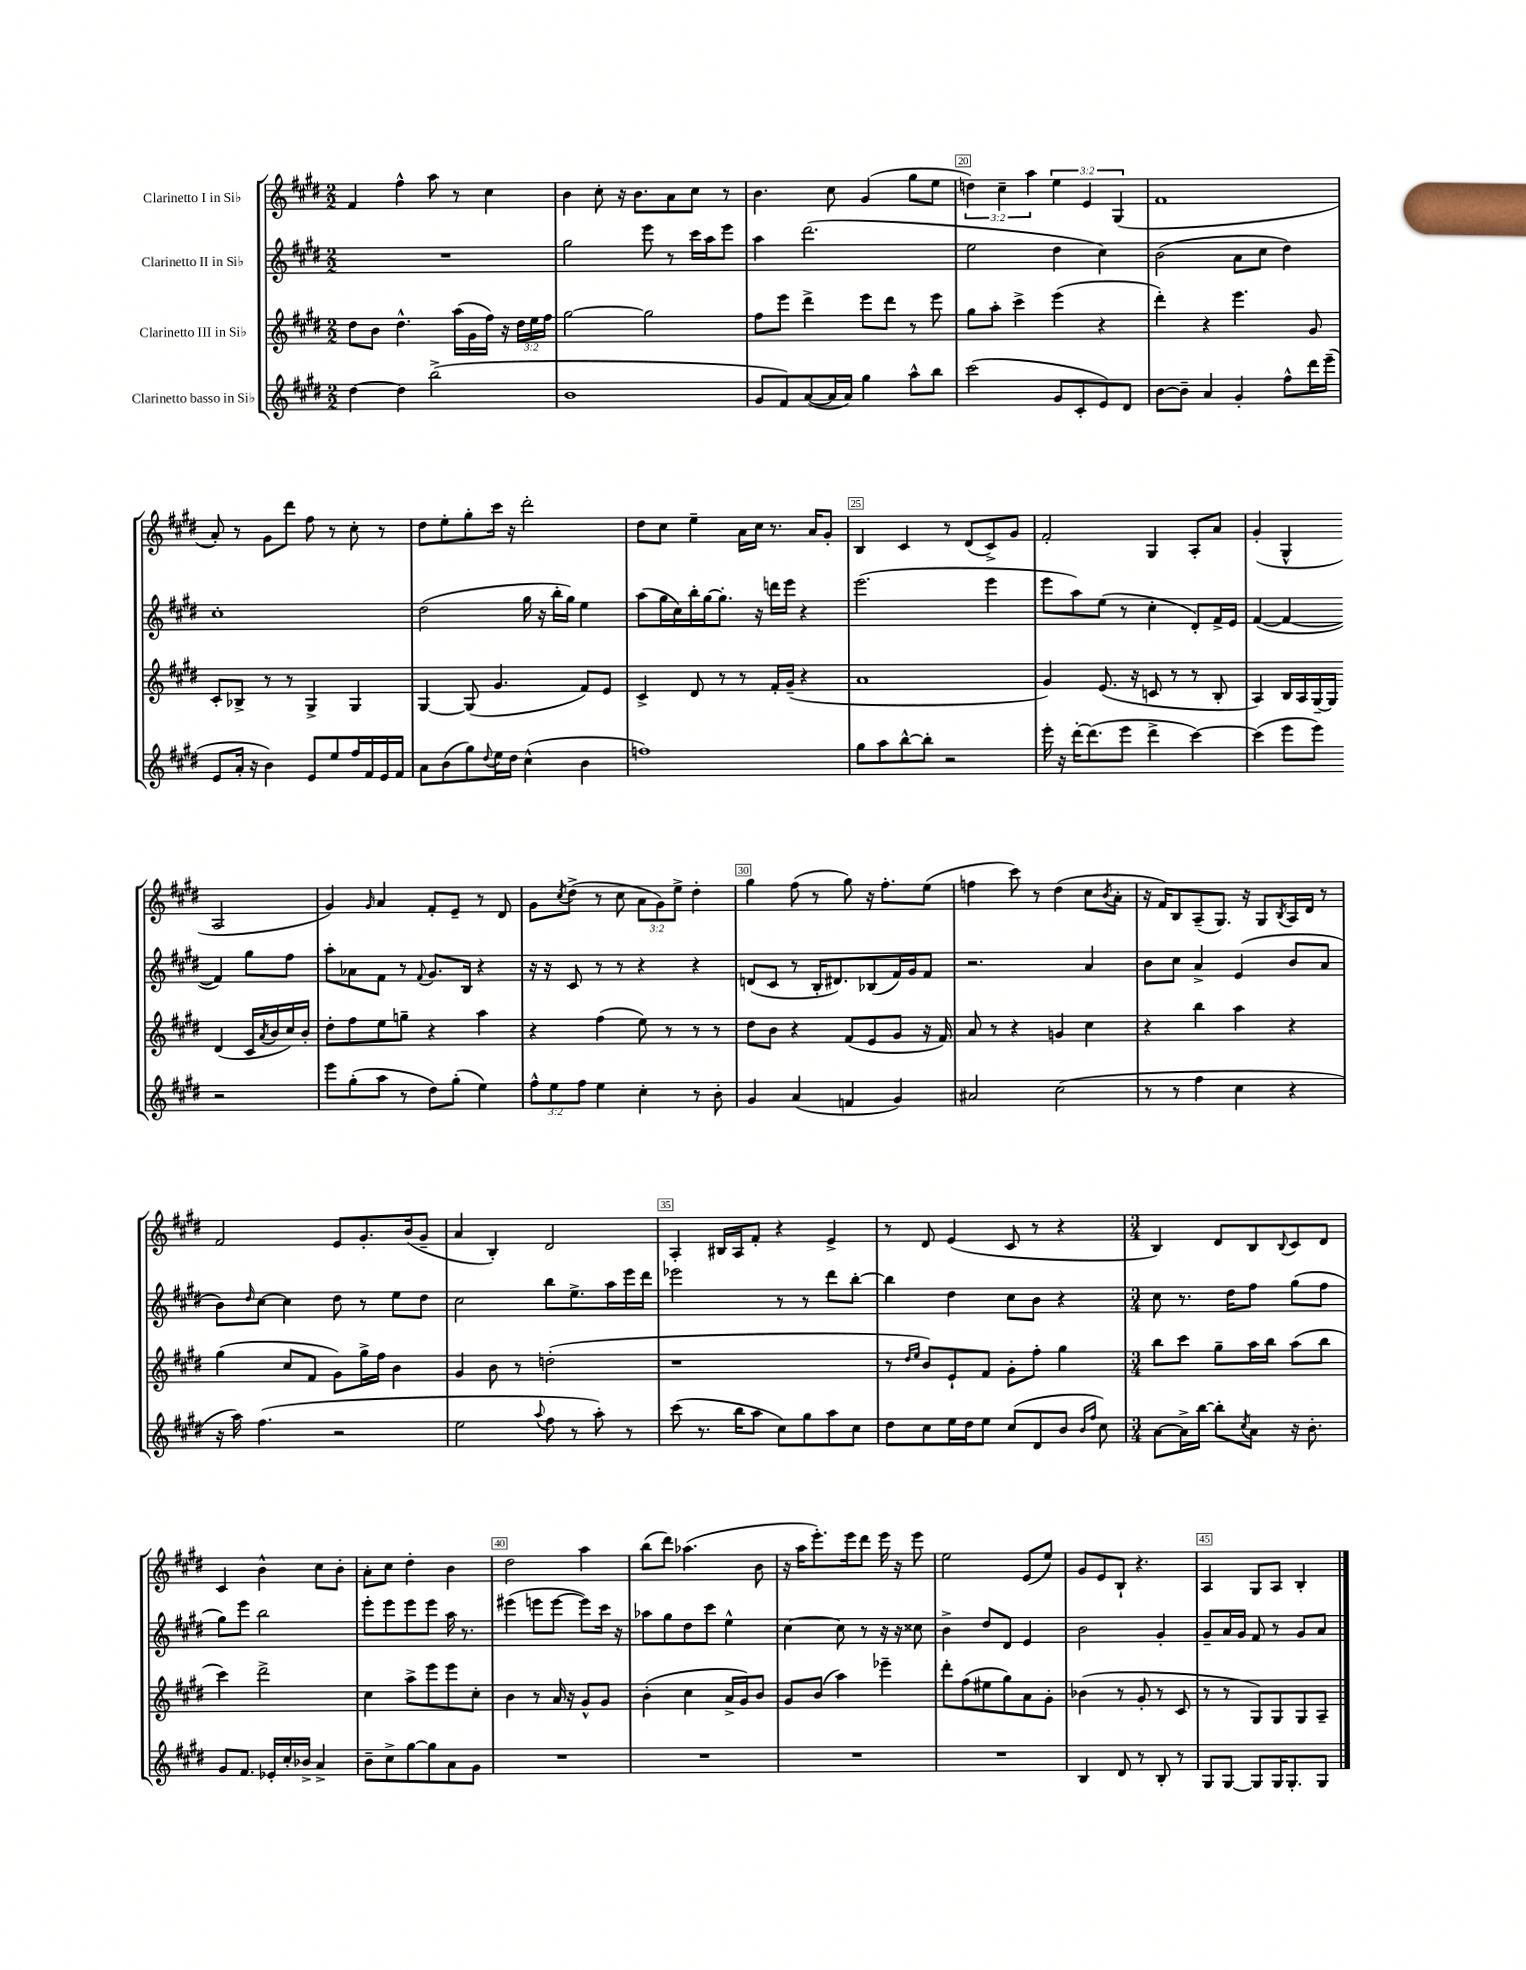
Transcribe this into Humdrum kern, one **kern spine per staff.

**kern	**kern	**kern	**kern
*part4	*part3	*part2	*part1
*staff4	*staff3	*staff2	*staff1
*I"Clarinetto basso in Si♭	*I"Clarinetto III in Si♭	*I"Clarinetto II in Si♭	*I"Clarinetto I in Si♭
*clefG2	*clefG2	*clefG2	*clefG2
*k[f#c#g#d#]	*k[f#c#g#d#]	*k[f#c#g#d#]	*k[f#c#g#d#]
*M2/2	*M2/2	*M2/2	*M2/2
=17	=17	=17	=17
[4dd#\	8dd#\L	1r	4f#/
.	8b\J	.	.
4dd#\]	4.dd#^^\	.	4ff#^^\
(2bb^\	.	.	8aa\
.	(16aa\LL	.	8r
.	16g#\	.	.
.	16ff#\JJ)	.	4cc#\
.	16r	.	.
.	24dd#\LL	.	.
.	24ee\	.	.
.	24ff#\JJ	.	.
=18	=18	=18	=18
1b	[2gg#\	2gg#\	4b\
.	.	.	8cc#'\
.	.	.	16r
.	.	.	8.b\L
.	2gg#\]	8eee\	.
.	.	8r	8a\
.	.	16ccc#\LL	8cc#\J
.	.	16aa\J	.
.	.	8eee\J	8r
=19	=19	=19	=19
8g#/L	8ff#\L	4aa\	4.b\
8f#/)	8eee\J	.	.
([8a/	4ddd#^\	(2.ddd#\	.
16a/L]	.	.	8cc#\
16a/JJ)	.	.	.
4gg#\	8eee\L	.	(4g#/
.	8ddd#\J	.	.
8aa^^\L	8r	.	8gg#\L
8bb\J	8eee\	.	8ee\J
=20	=20	=20	=20
(2ccc#\	8gg#\L	2ee\	6ddn\)
.	8aa'\J	.	.
.	.	.	6cc#~\
.	4ccc#^\	.	.
.	.	.	6aa\
8g#/L	(4eee\	4dd#\	6ee\
8c#'/	.	.	.
.	.	.	6e/
8e/)	4r	4cc#\)	.
.	.	.	(6G#/
8d#/J	.	.	.
=21	=21	=21	=21
[8b\L	4ddd#'\)	(2b\	1f#
8b~\J]	.	.	.
4a/	4r	.	.
4g#'/	4.eee\	8a\L	.
.	.	8cc#\J	.
8ff#^^\L	.	4dd#\)	.
16ddd#\L	8g#/	.	.
(16eee~\JJ	.	.	.
!!LO:LB:g=z
=22	=22	=22	=22
8e/L	8c#'/L	1cc#'	8a'/)
16a'/Jk	8B-X^/J	.	8r
16r	.	.	.
4b\)	8r	.	8g#\L
.	8r	.	8ddd#\J
8e/L	4G#^/	.	8ff#\
8ee/	.	.	8r
16ff#/L	4G#/	.	8cc#'\
16f#/	.	.	.
16e/	.	.	8r
16f#/JJ	.	.	.
=23	=23	=23	=23
8a\L	[4G#/	(2dd#\	8dd#\L
(8b\	.	.	8ee'\
8gg#\)	(8G#/]	.	8gg#'\
8qqdd#/	.	.	.
16ee\L	4.g#/	.	16ccc#\Jk
16dd#\JJ	.	.	16r
(4cc#^^\	.	16gg#\	2ddd#'\
.	.	16r	.
.	.	16bb'\LL	.
.	.	16gg#\JJ)	.
4b\	8f#/L)	4ee\	.
.	8e/J	.	.
=24	=24	=24	=24
1ffn)	4c#^/	(8aa\L	8dd#\L
.	.	16gg#\L	8cc#\J
.	.	16cc#\)	.
.	8d#/	16bb'\	4ee~\
.	.	[16gg#\J	.
.	8r	8.gg#'\J]	.
.	8r	.	16a\LL
.	.	16r	16cc#\JJ
.	16f#'/LL	16dddn\LL	8.r
.	(16g#~/JJ	16eee\JJ	.
.	4r	4r	.
.	.	.	16a/KL
.	.	.	8g#'/J
=25	=25	=25	=25
8gg#\L	1a	(2.eee\	4B/
8aa\	.	.	.
[8bb^^\	.	.	4c#/
8bb'\J]	.	.	.
2r	.	.	8r
.	.	.	(8d#/L
.	.	4eee\	8c#^/)
.	.	.	8g#/J
=26	=26	=26	=26
16eee'\	4g#/)	8eee\L	2f#'/
16r	.	.	.
[16ddd#'\KL	.	8aa\)	.
(8.ddd#\]	.	.	.
.	(8.e/	(8ee\J	.
8eee\J	.	8r	.
.	16r	.	.
4ddd#^\	8cn/	4cc#'\	4G#/
.	8r	.	.
[4ccc#\)	8r	8d#'/L)	8A'/L
.	8B'/	16f#^/L	8a/J
.	.	16e/JJ	.
=27	=27	=27	=27
(4ccc#\]	4A/)	([4f#/	(4g#'/
8eee\L	16B/LL	4f#/_	4G#^^/
.	16A/	.	.
8eee\J)	[16G#~/	.	.
.	16G#/JJ]	.	.
2r	(4d#/	4f#/])	2A/
.	16c#/LL	8gg#\L	.
.	8qa/	.	.
.	16b/	.	.
.	16cc#/)	8ff#\J	.
.	16b'/JJ	.	.
!!LO:LB:g=z
=28	=28	=28	=28
8eee\L	8dd#'\L	8aa'\L	4g#/)
(8gg#'\	8ff#\	8a-X\	.
.	.	.	16qqg#/
8aa\J	8ee\	8f#\J	4a/
8r	8ggn~\J	8r	.
.	.	8qqf#/	.
8dd#\L)	4r	8.g#/L	8f#'/L
(8gg#'\J	.	.	8e~/J
.	.	16B/Jk	.
4ee\)	4aa\	4r	8r
.	.	.	8d#/
=29	=29	=29	=29
12ff#^^\L	4r	16r	8g#\L
.	.	16r	.
12ee\	.	.	.
.	.	.	8qcc#/
.	.	8c#/	(8dd#^\J
12ff#\J	.	.	.
4ee\	(4ff#\	8r	8r
.	.	8r	8cc#\
4cc#'\	8ee\)	4r	12a\L
.	.	.	12g#\)
.	8r	.	.
.	.	.	12ee^\J
8r	8r	4r	4dd#'\
8b'\	8r	.	.
=30	=30	=30	=30
4g#/	8dd#\L	(8dn/L	4gg#\
.	8b\J	8c#/J	.
(4a/	4r	8r	(8ff#\
.	.	16B'/KL	8r
.	.	8.d#X/)	.
4fn/	(8f#/L	.	8gg#\)
.	8e/	(8B-X/	16r
.	.	.	8.ff#'\L
4g#/)	8g#/J	16f#/L)	.
.	.	16g#/J	.
.	16r	8f#/J	(8ee\J
.	16f#/)	.	.
=31	=31	=31	=31
2a#X/	8a/	2.r	4ffn\
.	8r	.	.
.	4r	.	8ccc#\)
.	.	.	8r
(2cc#\	4gn/	.	(4dd#\
.	4cc#\	4a/	8cc#\L
.	.	.	8qb/
.	.	.	8a'\J
=32	=32	=32	=32
8r	4r	8b\L	16r
.	.	.	16f#/KL)
8r	.	8cc#\J	8B/
4ff#\	4bb\	4a^/	(8A~/
.	.	.	8.G#/J)
4cc#\	4aa\	(4e/	.
.	.	.	16r
.	.	.	8G#/L
.	.	.	8qB/
4r	4r	8b/L	16A/L
.	.	.	16d#/JJ
.	.	8a/J	8r
!!LO:LB:g=z
=33	=33	=33	=33
16r	(4gg#\	8b\L)	2f#/
16aa\)	.	.	.
.	.	16qqdd#/	.
(4.ff#\	.	[8cc#\J	.
.	8cc#/L	4cc#\]	.
.	8f#/J	.	.
2r	8g#\L)	8dd#\	8e/L
.	16gg#^\L	8r	8.g#'/
.	16ff#\JJ	.	.
.	4b\	8ee\L	.
.	.	.	(16b/k
.	.	8dd#\J	8g#~/J
=34	=34	=34	=34
2ee\	4g#/	2cc#\	4a/
.	8b\	.	4B'/)
.	8r	.	.
8qqaa/	.	.	.
8ff#\	(2ddn'\	8bb\L	2d#/
8r	.	8.ee^\	.
8aa'\)	.	.	.
.	.	16aa\L	.
8r	.	16eee\	.
.	.	16ddd#\JJ	.
=35	=35	=35	=35
(8ccc#\	1r	2eee-X\	4A'/
8.r	.	.	.
.	.	.	16B#X/LL
16bb\KL	.	.	16A/J
8aa\J	.	.	8f#'/J
8cc#\L)	.	8r	4r
8gg#\	.	8r	.
8aa\	.	8ddd#\L	4e^/
8cc#\J	.	[8bb'\J	.
=36	=36	=36	=36
8dd#\L	8r	4bb\]	8r
.	16qqdd#/LL	.	.
.	16qqee/JJ	.	.
8cc#\	8b/L)	.	8d#/
16ee\L	8e`/	4dd#\	(4e/
16dd#\J	.	.	.
8ee\J	8f#/J	.	.
(8cc#/L	8g#'\L	8cc#\L	8c#/
8d#/	8ff#'\J	8b\J	8r
8b/J	4gg#\	4r	4r
16qqb/LL	.	.	.
16qqff#/JJ	.	.	.
8cc#\)	.	.	.
=37	=37	=37	=37
*M3/4	*M3/4	*M3/4	*M3/4
[8a\L	8bb\L	8cc#\	4B/)
16a^\L]	8ccc#\J	8.r	.
[16bb\JJ	.	.	.
8bb'\L]	8gg#~\L	.	8d#/L
.	.	16dd#\KL	.
8qcc#/	.	.	.
8a\J	16aa\L	8ff#\J	8B/
.	16bb\JJ	.	.
.	.	.	8qqB/
16r	(8aa\L	(8gg#\L	8c#/
8.b'\	.	.	.
.	8bb\J	8ff#\J	8d#/J
!!LO:LB:g=z
=38	=38	=38	=38
8g#/L	4ccc#\)	8gg#\L)	4c#/
8.f#/J	.	8eee\J	.
.	2ddd#^\	2bb\	4b^^\
16e-X'/LL	.	.	.
16cc#'/	.	.	.
16b-X^/JJ	.	.	.
4a^/	.	.	8cc#\L
.	.	.	8b'\J
=39	=39	=39	=39
8b~\L	4cc#\	8eee'\L	8a'\L
8cc#^\	.	8eee\	8cc#\J
[8gg#\	8aa^\L	8eee\	4dd#'\
8gg#\]	8eee\	8eee\J	.
8a\	8eee\	16aa\	4b\
.	.	8.r	.
8g#\J	8cc#'\J	.	.
=40	=40	=40	=40
2.r	4b\	(4eee#X\	2dd#\
.	8r	8eeen\L	.
.	16a/	[8eee\J	.
.	16r	.	.
.	8g#^^/L	8eee\L])	4aa\
.	8g#/J	16ccc#\Jk	.
.	.	16r	.
=41	=41	=41	=41
2.r	(4b'\	8aa-X\L	(8bb\L
.	.	8gg#\	8ddd#\J)
.	4cc#\	8dd#\	(4.aa-X\
.	.	8ccc#\J	.
.	16a^/LL	4ee^^\	.
.	16g#/J)	.	.
.	8b/J	.	8b\
=42	=42	=42	=42
2.r	8g#/L	[4cc#\	16r
.	.	.	16aa\KL
.	(8b/J	.	8.eee'\)
.	4aa\)	8cc#\]	.
.	.	.	16eee\k
.	.	8r	8ddd#\J
.	4eee-X~\	16r	16eee\
.	.	16r	16r
.	.	8cc##X\	8eee\
=43	=43	=43	=43
2.r	8ddd#'\L	4b^\	2ee\
.	(8ff#\	.	.
.	8ee#X\	8dd#/L	.
.	8gg#\)	8d#/J	.
.	8a\	4e/	(8e/L
.	8g#'\J	.	8ee/J)
=44	=44	=44	=44
4B/	(4b-X\	2b\	8g#/L
.	.	.	8e/
8d#/	8r	.	8B`/J
8r	8g#'/	.	4.r
8B'/	8r	4g#'/	.
8r	8c#/	.	.
=45	=45	=45	=45
8G#/L	8r	8g#~/L	4A/
[8G#/J	8r	16a/L	.
.	.	16g#/JJ	.
8G#/L]	8G#/L)	8f#/	8G#/L
16G#/K	8G#/	8r	8A/J
8.G#'/	.	.	.
.	8G#/	8g#/L	4B'/
8G#/J	8A~/J	8a/J	.
==	==	==	==
*-	*-	*-	*-
